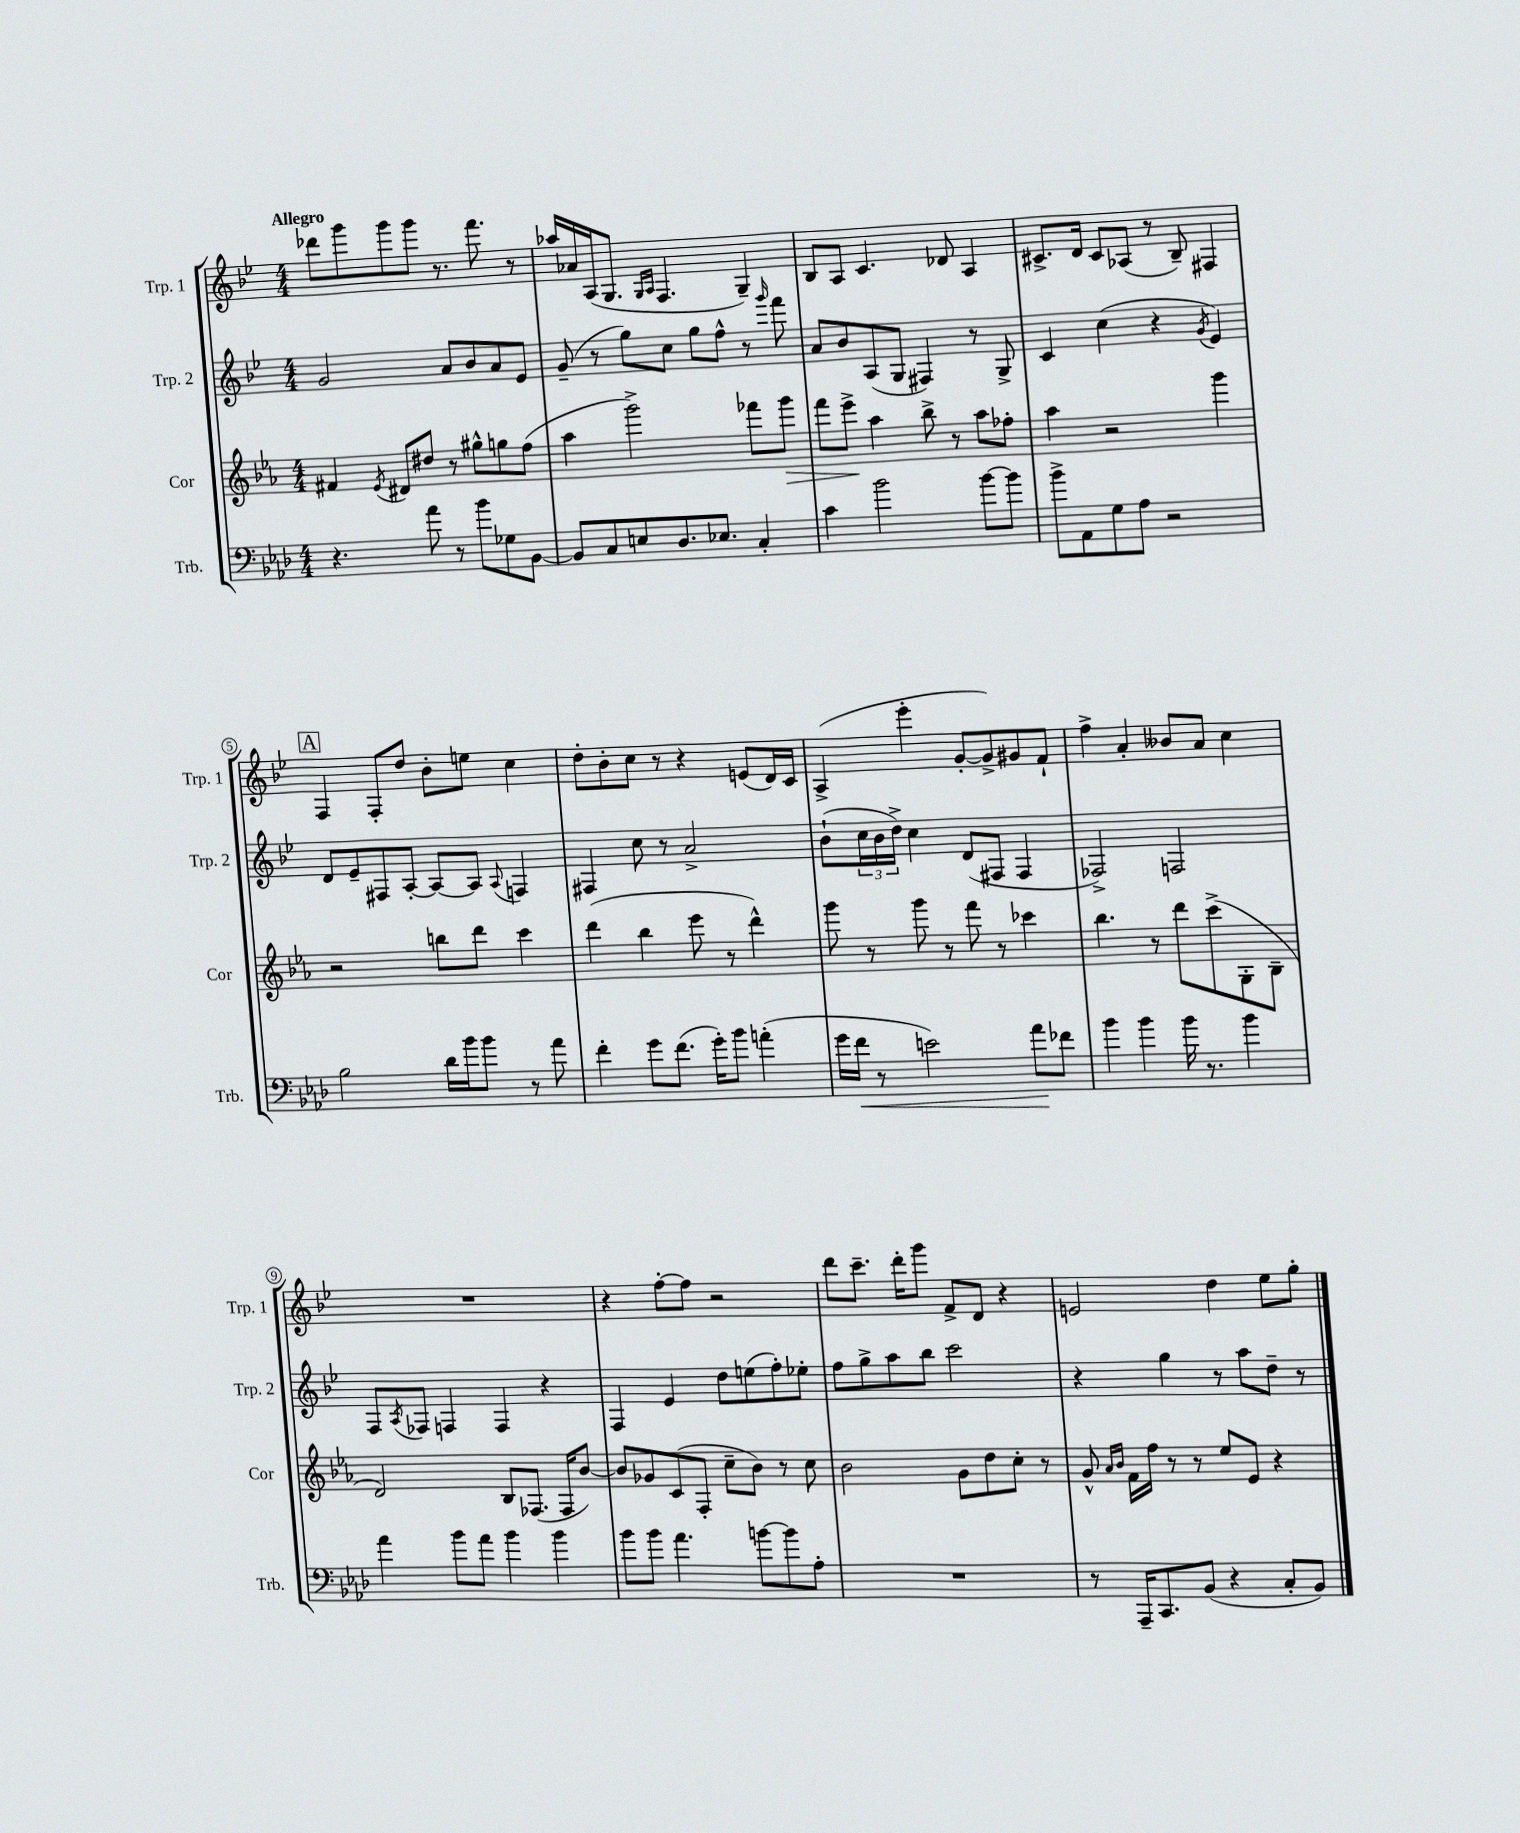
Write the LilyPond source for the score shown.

<<
\new StaffGroup <<
\new Staff = "s0" \with { instrumentName = "Trp. 1" shortInstrumentName = "Trp. 1" } {
    \clef treble \key bes \major \numericTimeSignature \time 4/4 \tempo "Allegro"
    des'''8 g'''8 g'''8 g'''8 r8. f'''8. r8 |
    aes''16 aes'16 a16( g8. \grace { g16 a16 } f4. g4--) |
    bes8 a8 c'4. des'8 a4 |
    cis'8.-> d'16 cis'8 aes8( r8 bes8--) fis4 |
    \mark \markup { \box "A" } f4 f8-. d''8 bes'8-. e''8 c''4 |
    d''8-. bes'8-. c''8 r8 r4 e'8( d'16) c'16 |
    a4->( ees'''4-. g'8~-. g'8->) gis'8 f'8-! |
    f''4-> a'4-. beses'8 a'8 c''4 |
    R1 |
    r4 f''8~-. f''8 r2 |
    d'''8 c'''8.-- d'''16-. g'''8 f'8-> d'8 r4 |
    e'2 d''4 ees''8 g''8-. \bar "|." |
}
\new Staff = "s1" \with { instrumentName = "Trp. 2" shortInstrumentName = "Trp. 2" } {
    \clef treble \key bes \major \numericTimeSignature \time 4/4
    g'2 a'8 bes'8 a'8 ees'8 |
    g'8--( r8 g''8) c''8 g''8 f''8-^ r8 \grace { g'''16 } f'''8 |
    a'8 bes'8 a8( g8 fis4) r8 g8-> |
    c'4 c''4( r4 \acciaccatura { g'8 } ees'4) |
    \mark \markup { \box "A" } d'8 ees'8-- fis8 a8~-. a8~ a8 \appoggiatura { a8 } f4 |
    fis4 c''8 r8 a'2-> |
    bes'8-!( \tuplet 3/2 { c''16 bes'16 d''16->) } c''4 d'8( fis8 fis4 |
    fes2->) f2 |
    f8 \acciaccatura { a8 } fes8 f4 f4 r4 |
    f4 ees'4 d''8 e''8( f''8-.) ees''8-. |
    f''8 g''8-> a''8 bes''8 c'''2 |
    r4 g''4 r8 a''8 d''8-- r8 \bar "|." |
}
\new Staff = "s2" \with { instrumentName = "Cor" shortInstrumentName = "Cor" } {
    \clef treble \key ees \major \numericTimeSignature \time 4/4
    fis'4 \acciaccatura { ees'8 } dis'8 dis''8 r8 gis''8-^ g''8 f''8( |
    aes''4 g'''2->) fes'''8 g'''8\> |
    f'''8 ees'''8->\! aes''4 bes''8-> r8 aes''8 fes''8-. |
    aes''4 r2 g'''4 |
    \mark \markup { \box "A" } r2 b''8 d'''8 c'''4 |
    d'''4( bes''4 ees'''8 r8 d'''4-^) |
    g'''8 r8 g'''8 r8 f'''8 r8 ces'''4 |
    bes''4. r8 d'''8 c'''8->( g8-. bes8-- |
    d'2) bes8 fes8.( fes16 bes'8~) |
    bes'8 ges'8 c'8( f8-. c''8-- bes'8) r8 c''8 |
    bes'2 g'8 d''8 c''8-. r8 |
    g'8-^ \grace { aes'16 bes'16 } f'16 f''16 r8 r8 ees''8 ees'8 r4 \bar "|." |
}
\new Staff = "s3" \with { instrumentName = "Trb." shortInstrumentName = "Trb." } {
    \clef bass \key aes \major \numericTimeSignature \time 4/4
    r4. aes'8 r8 bes'8 ges8 bes,8~ |
    bes,8 c8 e8 des8. ees8. c4-. |
    c'4 bes'2 bes'8~ bes'8 |
    bes'8-> aes,8 g8 aes8 r2 |
    \mark \markup { \box "A" } bes2 des'16 bes'16 bes'8 r8 aes'8 |
    f'4-. g'8 f'8.( g'16-.) bes'8 a'4-.( |
    g'16 f'16\< r8 e'2) aes'8\! fes'8 |
    bes'4 bes'4 bes'16 r8. bes'4 |
    aes'4 bes'8 aes'8 bes'4 bes'4 |
    bes'8 bes'8 aes'4. b'8~ b'8 aes8-. |
    R1 |
    r8 aes,,16-- c,8. bes,8( r4 c8-. bes,8) \bar "|." |
}
>>
>>
\layout { \context { \Score \override BarNumber.stencil = #(make-stencil-circler 0.1 0.3 ly:text-interface::print) } }
